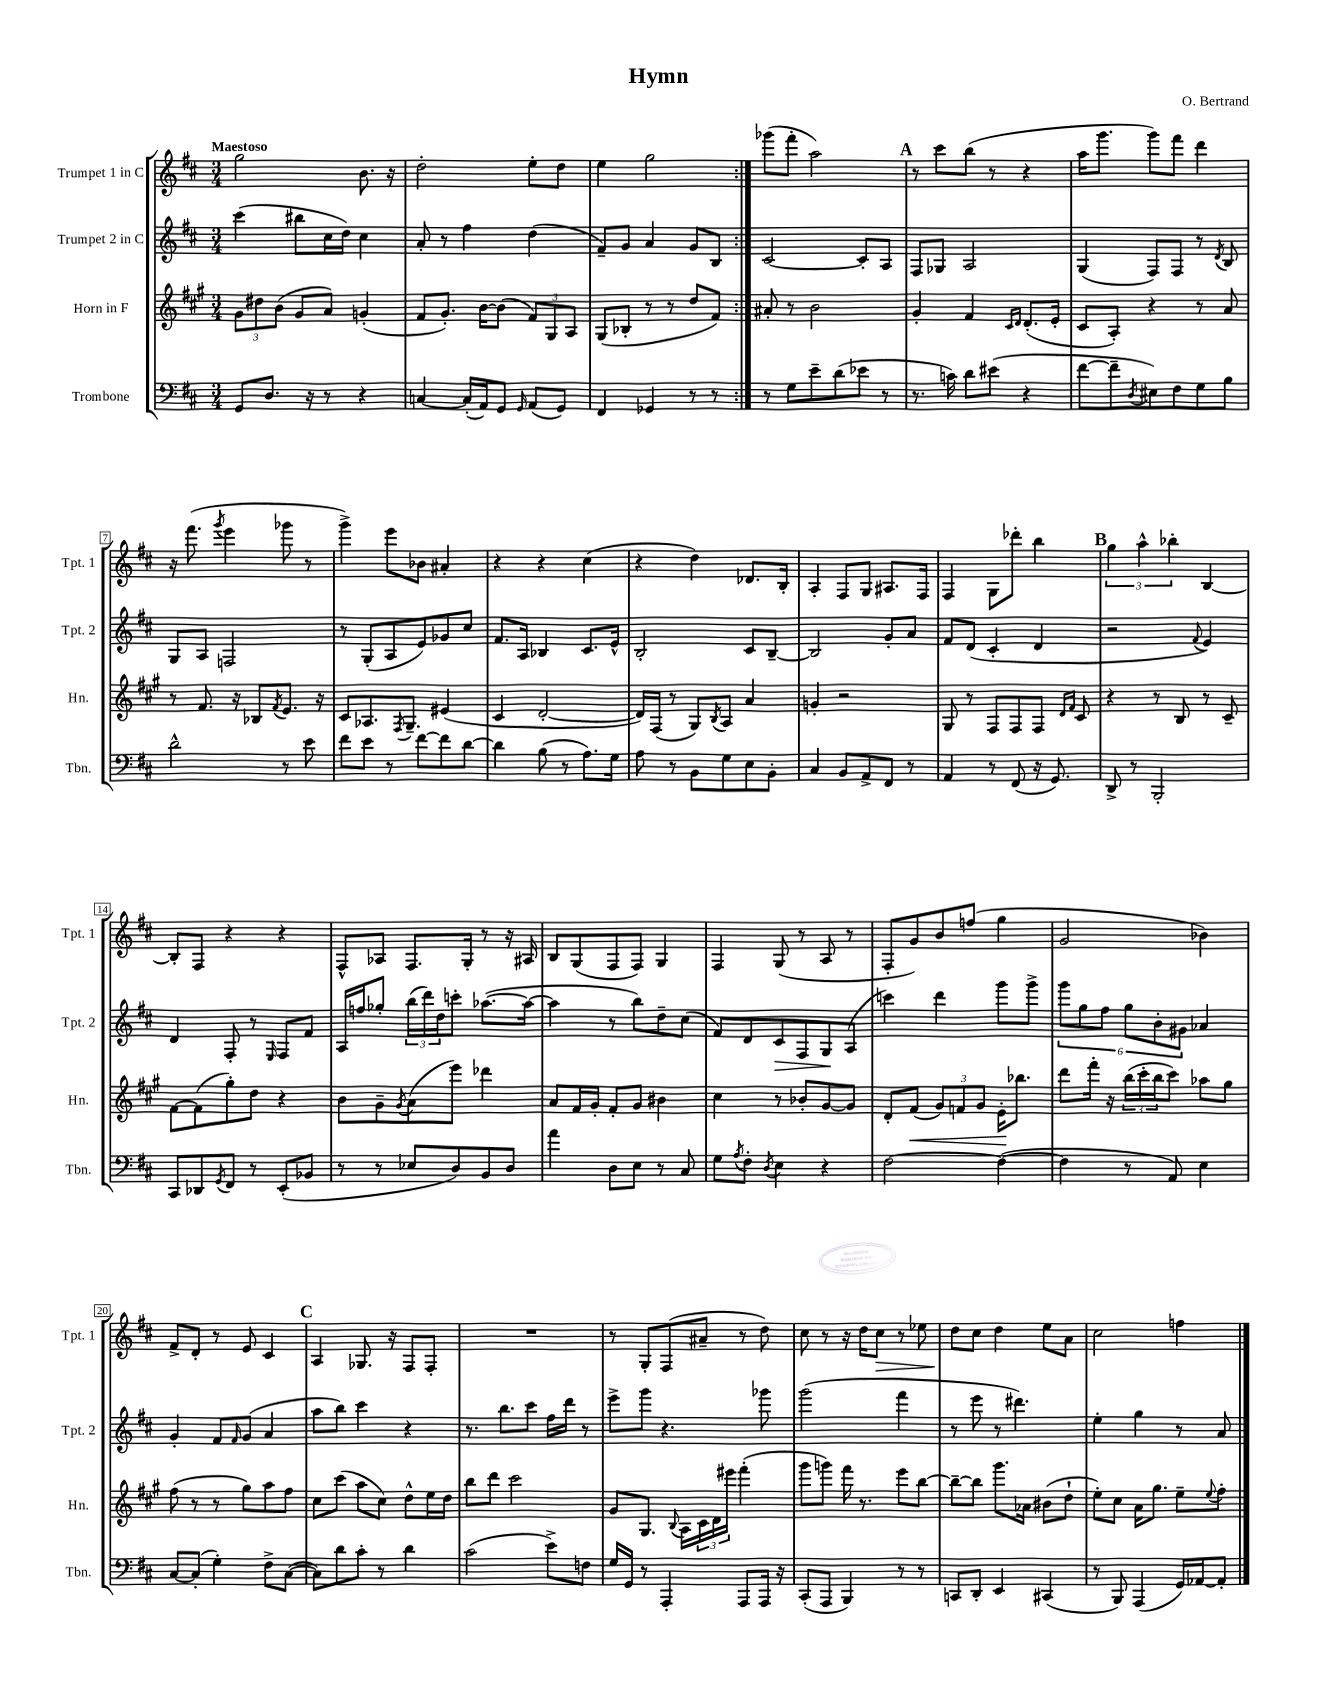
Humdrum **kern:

**kern	**kern	**kern	**kern
*staff4	*staff3	*staff2	*staff1
*clefF4	*clefG2	*clefG2	*clefG2
*k[f#c#]	*k[f#c#g#]	*k[f#c#]	*k[f#c#]
*M3/4	*M3/4	*M3/4	*M3/4
8GG	12g#	(4ccc#	2gg
.	12dd#	.	.
8.D	.	.	.
.	(12b	.	.
.	8g#	8bb#	.
16r	.	.	.
8r	8a)	16cc#	.
.	.	16dd)	.
4r	(4g'	4cc#	8.b
.	.	.	16r
=	=	=	=
[4C	8f#	8a'	2dd'
.	8.g#')	8r	.
(16C']	.	4ff#	.
16AA)	[16b	.	.
8GG	(8b]	.	.
16qqGG	.	.	.
(8AA	12f#)	(4dd	8ee'
.	12G#	.	.
8GG)	.	.	8dd
.	12A	.	.
=	=	=	=
4FF#	(8G#	8f#~)	4ee
.	8B-'	8g	.
4GG-	8r	4a	2gg
.	8r	.	.
8r	8dd	8g	.
8r	8f#)	8B	.
=:|!	=:|!	=:|!	=:|!
8r	8a#'	[2c#	(8ggg-
8G	8r	.	8fff#'
8e~	2b	.	2aa)
(8d	.	.	.
8e-	.	8c#']	.
8r	.	8A	.
=	=	=	=
8.r	4g#'	8F#	8r
.	.	8G-	8ccc#
16c)	.	.	.
8d	4f#	2A	(8bb
(8e#	.	.	8r
.	16qqc#	.	.
.	16qqd	.	.
4r	(8.d'	.	4r
.	16e'	.	.
=	=	=	=
[8f#	8c#	(4G	16aa
.	.	.	8.ggg
8f#~]	8A')	.	.
8qD	.	.	.
8E#)	4r	8F#)	8ggg)
8F#	.	8F#	8fff#
8G	8r	8r	4ddd
.	.	8qd	.
8B	8a	8B	.
=	=	=	=
2d^^	8r	8G	16r
.	.	.	(8.fff#
.	8.f#	8A	.
.	.	.	8qggg
.	.	2F	4eee
.	16r	.	.
.	8B-	.	.
.	8qf#	.	.
8r	8.e	.	8ggg-
8e	.	.	8r
.	16r	.	.
=	=	=	=
8f#	8c#	8r	4ggg^)
8e	8.A-	(8G'	.
8r	.	8A	8eee
.	8qF#	.	.
.	8.G#~	.	.
[8f#	.	8e)	8b-
8f#]	(4e#	8g-	4a#'
[8d	.	8cc#	.
=	=	=	=
4d]	4c#	8.f#	4r
.	.	16A	.
(8B	[2d'	4B-	4r
8r	.	.	.
8.A)	.	8.c#	(4cc#
16G	.	16e^^	.
=	=	=	=
8A	16d])	2B'	4r
.	(16F#	.	.
8r	8r	.	.
8BB	8G#)	.	4dd)
.	8qB	.	.
8G	8A	.	.
8E	4a	8c#	8.d-
8BB'	.	[8B~	.
.	.	.	16B'
=	=	=	=
4C#	4g'	2B]	4A'
8BB	2r	.	8F#
8AA^	.	.	8G
8FF#	.	8g'	8.A#
8r	.	8a	.
.	.	.	16F#
=	=	=	=
4AA	8G#	8f#	4F#
.	8r	(8d	.
8r	8F#	4c#'	8G
(8FF#	8F#	.	8ddd-'
16r	8F#	4d	4bb
8.GG)	.	.	.
.	16qqd	.	.
.	16qqf#	.	.
.	8c#	.	.
=	=	=	=
8DD^	4r	2r	6gg
8r	.	.	.
.	.	.	6aa^^
2BBB'	8r	.	.
.	.	.	6bb-'
.	8B	.	.
.	.	8qqf#	.
.	8r	4e)	[4B
.	8c#~	.	.
=	=	=	=
8CC#	[8f#	4d	8B']
8DD-	(8f#]	.	8F#
8qGG	.	.	.
8FF#	8gg#')	8F#'	4r
8r	8dd	8r	.
.	.	16qqE	.
(8EE'	4r	8F#	4r
8BB-	.	8f#	.
=	=	=	=
8r	8b	16A	8F#^^
.	.	16ff	.
8r	8g#~	8gg-'	8A-
.	8qg#	.	.
8E-	(8a	(24bb	8.F#
.	.	24ddd)	.
.	.	24dd	.
8D)	8eee)	8ccc'	.
.	.	.	16G'
8BB	4ddd-	([8.aa-	8r
8D	.	.	16r
.	.	16aa-_	16A#
=	=	=	=
4a	8a	4aa-]	8B
.	16f#	.	(8G
.	16g#'	.	.
8D	8f#'	8r	8F#
8E	8g#	8bb)	8F#)
8r	4b#	8dd~	4G
8C#	.	(8cc#	.
=	=	=	=
8G	4cc#	8f#)	4F#
8qA	.	.	.
8F#'	.	8d	.
8qD	.	.	.
4E	8r	8c#	(8G
.	8b-'	8F#	8r
4r	[8g#	8G	8A
.	8g#]	(8A	8r
=	=	=	=
[2F#	8d'	4ccc)	8F#'
.	(8f#	.	8g)
.	12g#)	4ddd	8b
.	12f	.	.
.	.	.	(8ff
.	12g#	.	.
(4F#_	16e'	8ggg	4gg
.	8.bb-	.	.
.	.	8ggg^	.
=	=	=	=
4F#]	8ddd	12ggg	2g
.	.	12gg	.
.	16fff#'	.	.
.	.	12ff#	.
.	16r	.	.
8r	(24bb	12gg	.
.	24ccc#'	.	.
.	24bb	12b'	.
8AA)	8ccc#)	.	.
.	.	12g#	.
4E	8aa-	4a-	4b-)
.	8gg#	.	.
=	=	=	=
[8C#	(8ff#	4g'	8f#^
(8C#']	8r	.	8d'
4G')	8r	8f#	8r
.	.	16qqf#	.
.	8gg#)	(8g	8e
8F#^	8aa	4a	4c#
([8C#	8ff#	.	.
=	=	=	=
8C#])	8cc#	8aa	4A
8d	(8ccc#	8bb)	.
8c#'	8aa	4ccc#	8.G-
8r	8cc#)	.	.
.	.	.	16r
4d	8dd^^	4r	8F#
.	16ee	.	8F#'
.	16dd	.	.
=	=	=	=
(2c#	8bb	8.r	2.r
.	8ddd	.	.
.	.	8.bb	.
.	2ccc#	.	.
.	.	8ccc#	.
8e^)	.	16ff#	.
.	.	16ddd	.
8F	.	8r	.
=	=	=	=
16G	8g#	8eee^	8r
16GG	.	.	.
8r	8.G#	8ggg	8G'
4AAA'	.	4.r	(8F#
.	8qqB	.	.
.	16A	.	.
.	24c#	.	8a#~
.	24d	.	.
.	24eee#	.	.
8AAA	(4fff#'	.	8r
16AAA	.	8ggg-	8dd)
16r	.	.	.
=	=	=	=
(8CC#'	8ggg#	(2ggg	8cc#
8AAA	8ggg)	.	8r
4BBB)	16fff#	.	16r
.	8.r	.	16dd
.	.	.	8cc#
8r	8eee	4fff#	8r
8r	[8bb	.	8ee-
=	=	=	=
8CC	8bb~_	8r	8dd
8DD'	8bb]	8eee	8cc#
4EE	8.ggg#	8r	4dd
.	.	4.ddd#)	.
.	16a-	.	.
(4CC#	(8b#	.	8ee
.	8dd`	.	8a
=	=	=	=
8r	8ee')	4ee'	2cc#
8BBB)	8cc#	.	.
(4AAA	16a	4gg	.
.	8.gg#	.	.
16GG)	8ee~	8r	4ff
[16AA-	.	.	.
.	8qqee	.	.
8AA-']	8ff#'	8a	.
==	==	==	==
*-	*-	*-	*-
